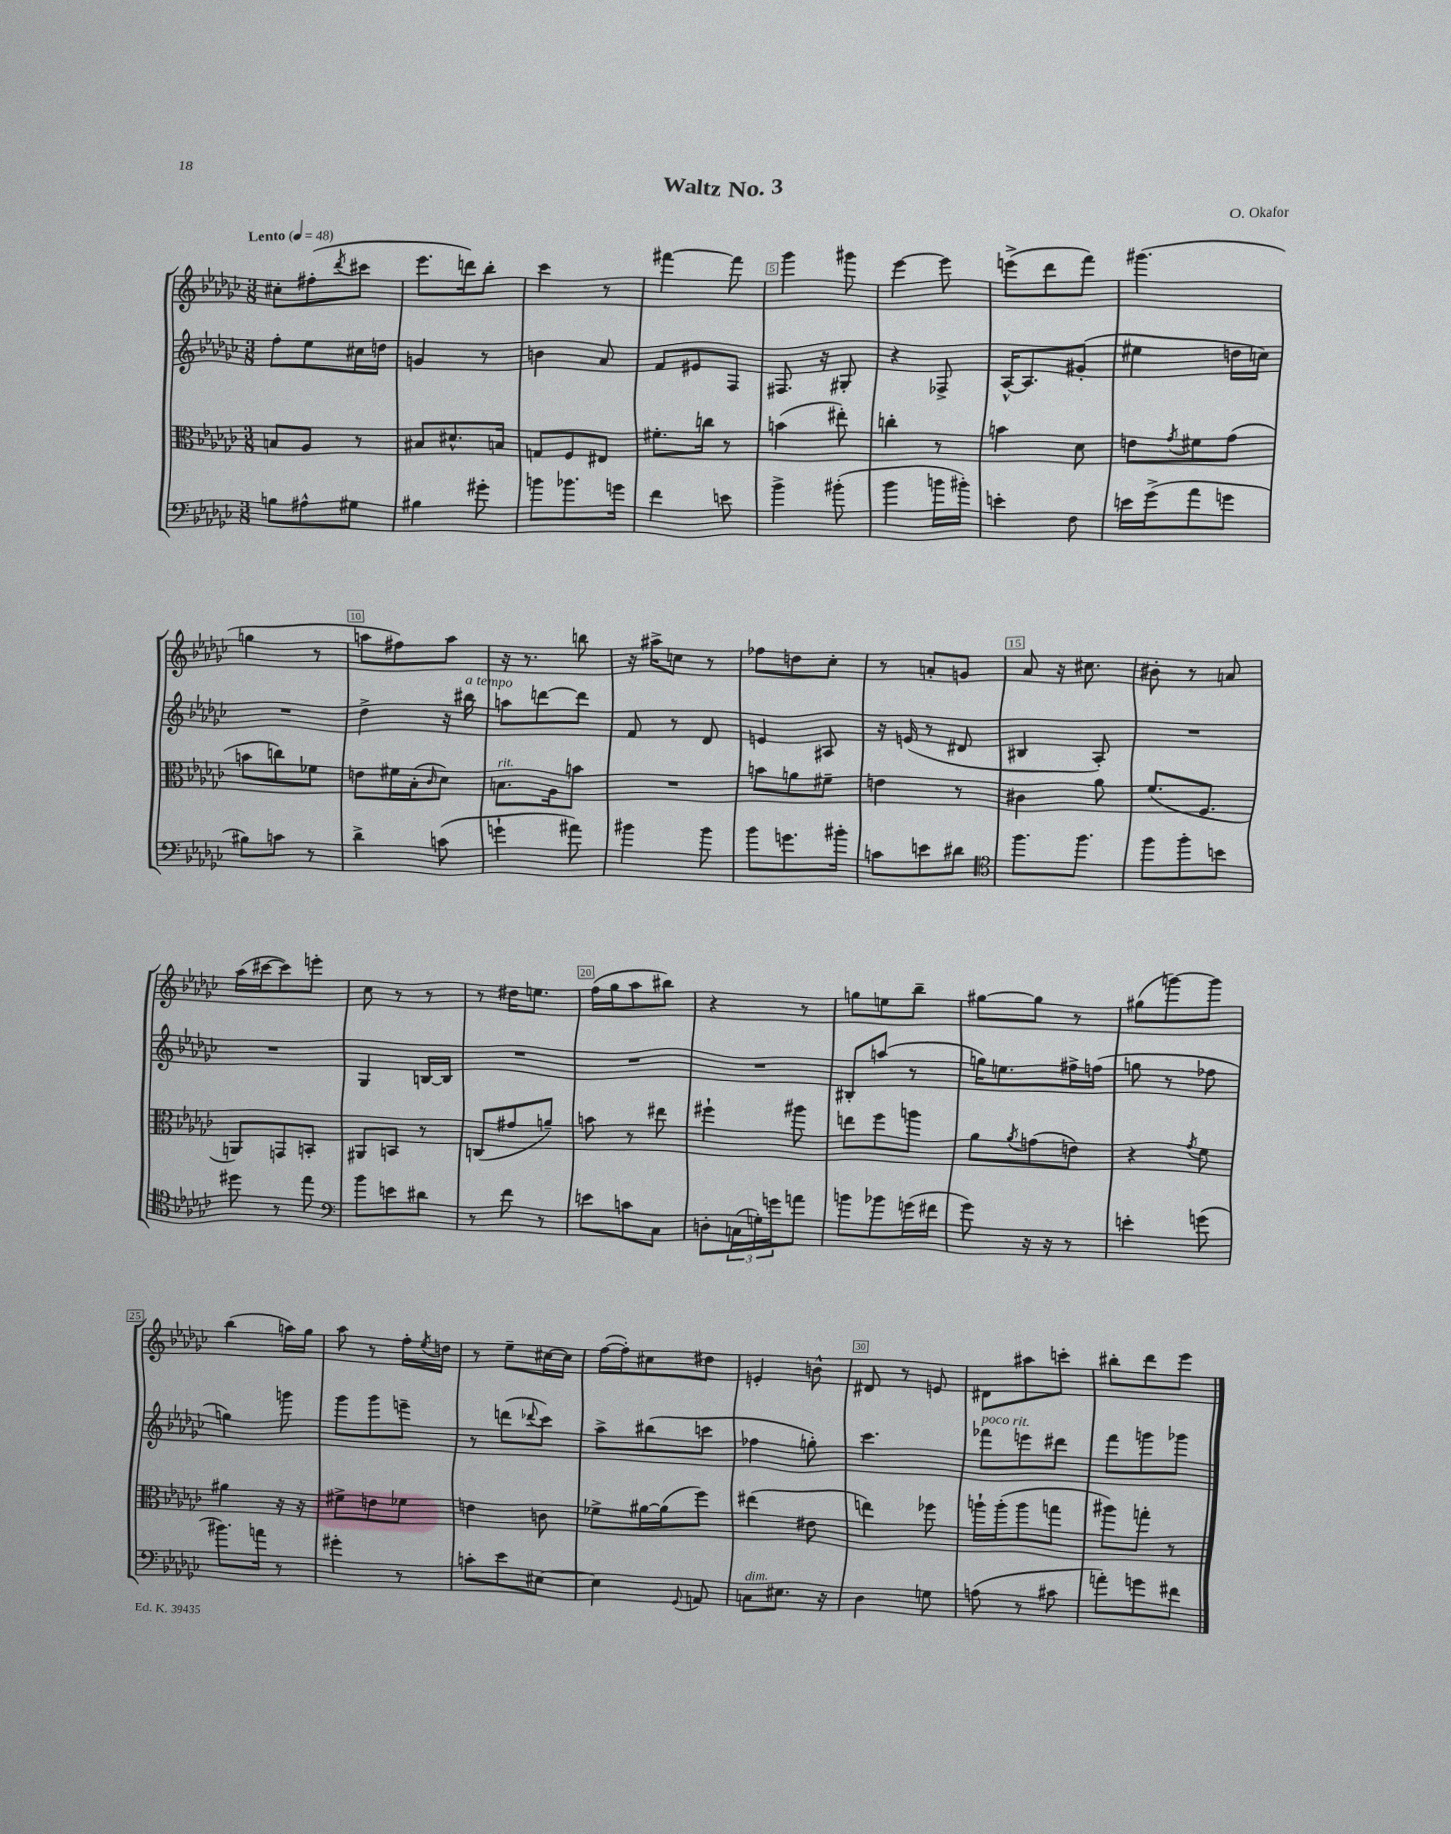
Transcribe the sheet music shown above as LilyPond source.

\header { title = "Waltz No. 3" composer = "O. Okafor" }
<<
\new StaffGroup <<
\new Staff = "s0" {
    \clef treble \key ges \major \numericTimeSignature \time 3/8 \tempo "Lento" 4 = 48
    cis''8-. fis''8-.( \acciaccatura { des'''8 } cis'''8 |
    ees'''8. d'''16) bes''8-. |
    ces'''4 r8 |
    fis'''4~ fis'''8 |
    ges'''4 gis'''8 |
    ees'''4~ ees'''8 |
    e'''8->( des'''8 f'''8) |
    gis'''4.( |
    g''4 r8 |
    a''8 fis''8) a''8 |
    r16 r8. b''8 |
    r16 ais''16-> c''8 r8 |
    fes''8 d''8 ces''8-. |
    r8 a'8-. g'8 |
    aes'8 r16 cis''8. |
    bis'8-. r8 a'8 |
    aes''16( cis'''16~ cis'''8) e'''8-. |
    ces''8 r8 r8 |
    r8 dis''16 e''8. |
    f''16( ges''16 aes''8 bis''8) |
    r4 r8 |
    g''8 e''8 bes''8-- |
    gis''8~ gis''8 r8 |
    gis''8( g'''8~) g'''8 |
    bes''4( a''16) ges''16 |
    aes''8 r8 f''16-. \acciaccatura { ees''8 } d''16 |
    r8 ees''8-- cis''16~ cis''16 |
    f''16~( f''16-.) cis''8 dis''8 |
    e'4-. b'8-^ |
    dis'8 r8 e'8 |
    dis'8 ais''8 c'''8-. |
    bis''8-. des'''8 ees'''8 \bar "|." |
}
\new Staff = "s1" {
    \clef treble \key ges \major \numericTimeSignature \time 3/8
    f''8-. ees''8 cis''16 d''16 |
    g'4 r8 |
    b'4 aes'8 |
    f'8 eis'8 f8 |
    fis8. r16 gis8-. |
    r4 fes8-> |
    aes16~-^ aes8. gis'8-.( |
    eis''4 d''16 c''16) |
    R4. |
    des''4-> r16 bis''16^\markup { \italic "a tempo" } |
    a''8 d'''8~ d'''8 |
    f'8 r8 des'8 |
    e'4 ais8 |
    r16 e'16( r8 dis'8 |
    bis4 aes8-.) |
    R4. |
    R4. |
    ges4 b16~ b16 |
    R4. |
    R4. |
    R4. |
    bis8-. a''8( r8 |
    g''16) e''8. fis''16-> f''16( |
    g''8 r8 fes''8 |
    g''4) g'''8 |
    ges'''8 ges'''8 e'''8-- |
    r8 d'''8( \appoggiatura { des'''8 } ces'''8) |
    aes''8-> bis''8( c'''8 |
    fes''4 g''8-.) |
    ces'''4. |
    fes'''8^\markup { \italic "poco rit." } e'''8 dis'''8 |
    f'''8 g'''8 ges'''8 \bar "|." |
}
\new Staff = "s2" {
    \clef alto \key ges \major \numericTimeSignature \time 3/8
    b8 aes8 r8 |
    bis8 dis'8.-^ b16 |
    g8 f8 eis8 |
    fis'8.-. c''16 r8 |
    b'4( eis''8-.) |
    c''4-. r8 |
    b'4 des'8 |
    e'8 \acciaccatura { ges'8 } fis'8 ges'8( |
    b'8 c''8) fes'8 |
    e'8 fis'16 bes16-.( \grace { ces'16 } des'8) |
    b8.^\markup { \italic "rit." } aes16 b'8 |
    R4. |
    b'8 a'8 fis'8-- |
    e'4 r8 |
    cis'4 aes'8 |
    f'8.( f8. |
    a,8) g,8 b,8-. |
    ais,8 b,8 r8 |
    c8( gis'8 a'8--) |
    b'8 r8 eis''8 |
    fis''4-! ais''8 |
    e''8 f''8 a''8 |
    aes'8 \acciaccatura { aes'8 } g'8( e'8) |
    r4 \acciaccatura { ges'8 } f'8 |
    ais'4 r16 r16 |
    fis'8-> e'8 fes'8 |
    e'4 c'8 |
    fes'8-> ais'16~ ais'16( f''8) |
    eis''4( eis'8 |
    e''4) fes''8 |
    a''16-! a''16-.( a''8 g''8 |
    ais''8) g''8-. r8 \bar "|." |
}
\new Staff = "s3" {
    \clef bass \key ges \major \numericTimeSignature \time 3/8
    b8 ais8-^ gis8 |
    bis4 gis'8-. |
    b'8 bes'8. g'16 |
    f'4 e'8 |
    bes'4-> bis'8-.( |
    bes'4 b'16 bis'16-.) |
    e'4-. f8 |
    e'16 ges'16->( aes'8 g'8 |
    bis8) c'8 r8 |
    des'4-> c'8( |
    g'4-! ais'8) |
    bis'4 bis'8 |
    bes'8 g'8. bis'16-. |
    c'8 e'8 dis'8 |
    \clef tenor f''8. f''8. |
    f''8 f''8-. b'8 |
    dis''8 r8 ees''8 |
    \clef bass bes'8 e'8 dis'8 |
    r8 f'8 r8 |
    e'8 c'8 ces8 |
    d8-. \tuplet 3/2 { c16( g16-.) g'16 } a'8 |
    b'8 bes'8 g'16( fis'16 |
    ges'8) r16 r16 r8 |
    e'4-. g'8( |
    bis'8.) a'16 r8 |
    gis'4-. r8 |
    c'8-. ees'8 eis8~ |
    eis4 \appoggiatura { ges,8 } a,8 |
    c8^\markup { \italic "dim." } eis8. r16 |
    des4 g8 |
    a8( r8 cis'8 |
    a'8-.) g'8 fis'8 \bar "|." |
}
>>
>>
\layout { \context { \Score \override BarNumber.break-visibility = ##(#f #t #t) barNumberVisibility = #(every-nth-bar-number-visible 5) \override BarNumber.stencil = #(make-stencil-boxer 0.1 0.3 ly:text-interface::print) } }
